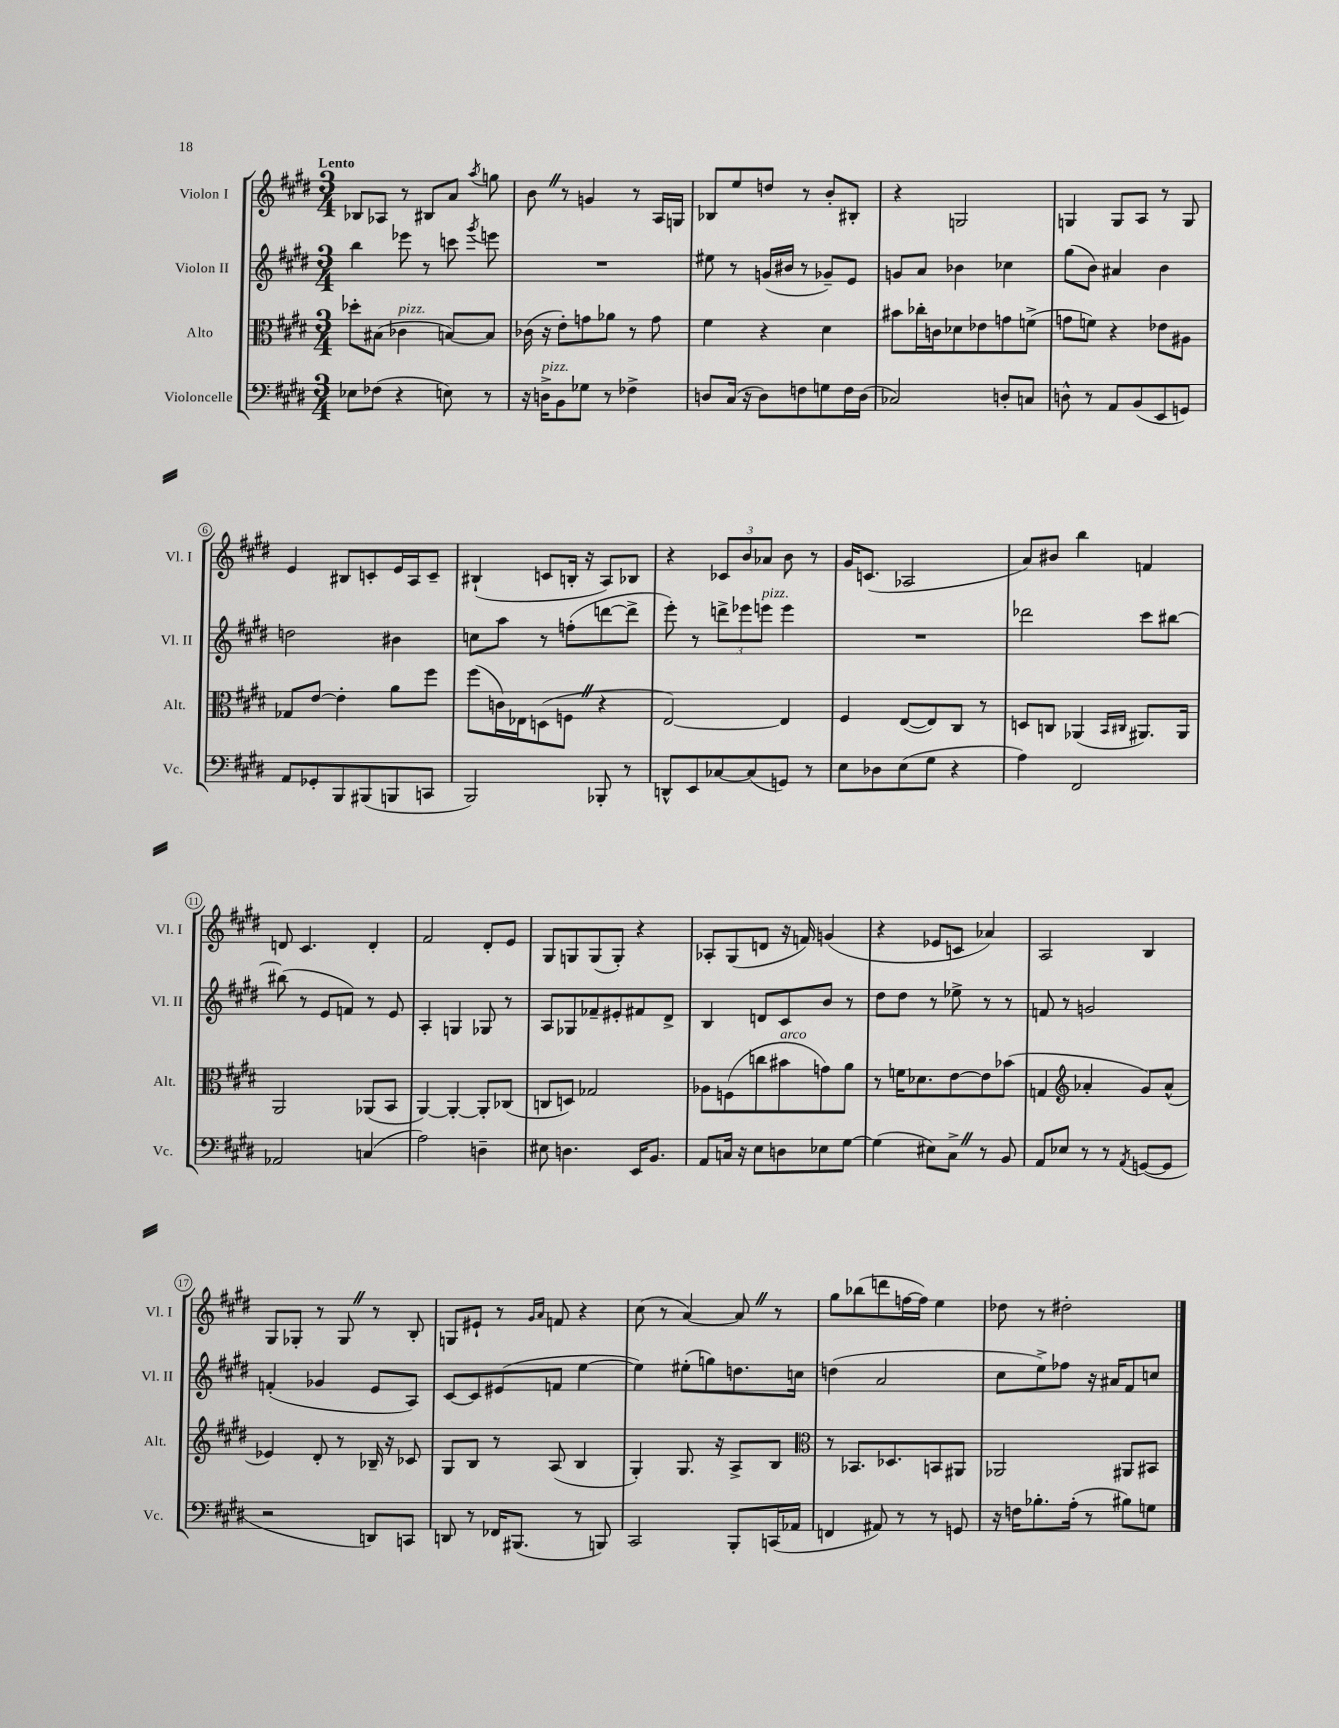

**kern	**kern	**kern	**kern
*part4	*part3	*part2	*part1
*staff4	*staff3	*staff2	*staff1
*I"Violoncelle	*I"Alto	*I"Violon II	*I"Violon I
*I'Vc.	*I'Alt.	*I'Vl. II	*I'Vl. I
*clefF4	*clefC3	*clefG2	*clefG2
*k[f#c#g#d#]	*k[f#c#g#d#]	*k[f#c#g#d#]	*k[f#c#g#d#]
*M3/4	*M3/4	*M3/4	*M3/4
=1	=1	=1	=1
!	!	!	!LO:TX:a:B:t=Lento
8E-X\L	8dd-X'\L	4bb\	8B-X/L
(8F-X\J	(8B#X\J	.	8A-X/J
!	!LO:TX:a:i:t=pizz.	!	!
4r	4c-X\	8eee-X\	8r
.	.	8r	8B#X/L
8En\)	[8Bn/L)	8cccn\	8a/J
.	.	8qggg#/	8qaa/
8r	8B/J]	8eeen\	8ggn\
=2	=2	=2	=2
16r	(16c-X\	2.r	8bZ\
!LO:TX:a:i:t=pizz.	!	!	!
16Dn^\KL	16r	.	.
8BB\	8e'\L)	.	8r
8G-X\J	8gn\	.	4gn/
8r	8a-X\J	.	.
4F-X^\	8r	.	8r
.	8g\	.	16A/LL
.	.	.	16Gn/JJ
=3	=3	=3	=3
8Dn/L	4f#\	8ee#X\	8B-X/L
(16C#/Jk	.	8r	8ee/
16r	.	.	.
8D\L)	4r	(16gn/LL	8ddn/J
.	.	16b#X/JJ	.
8Fn\	.	8r	8r
8Gn\	4d#\	8g-X~/L)	8b'/L
16F\L	.	8e/J	8B#X'/J
(16D\JJ	.	.	.
=4	=4	=4	=4
2C-X/)	8b#X\L	8gn/L	4r
.	16cc-X'\L	8a/J	.
.	16cn\J	.	.
.	8d-X\	4b-X\	2Gn/
.	8e-X\	.	.
8Dn'/L	8gn\	4cc-X\	.
8Cn/J	(8fn^\J	.	.
=5	=5	=5	=5
8Dn^^\	8gn\L	(8gg#\L	4Gn/
8r	8fn\J)	8b\J)	.
8AA/L	4r	4a#X/	8G/L
(8BB/	.	.	8A/J
8EE/	8e-X\L	4b\	8r
8GGn/J)	8A#X\J	.	8G/
!!LO:LB:g=z
=6	=6	=6	=6
8AA/L	8G-X/L	2ddn\	4e/
8GG-X'/	[8e/J	.	.
8BBB/	4e'\]	.	8B#X/L
(8BBB#X/	.	.	8cn'/
8BBBn/	8a\L	4b#X\	16e/L
.	.	.	16A/J
8CCn/J	8ff#\J	.	8c~/J
=7	=7	=7	=7
2BBB/)	(8ff#\L	8ccn\L	(4B#X`/
.	16cn\L)	8aa\J	.
.	16E-X\J	.	.
.	(8Dn\	8r	8cn/L
.	8FnZ\J	(8ffn'\L	16Bn'/Jk
.	.	.	16r
8BBB-X'/	4r	[8dddn\	8A/L)
8r	.	8ddd^\J]	8B-X/J
=8	=8	=8	=8
8DDn^^/L	[2E/)	8eee'\)	4r
8EE/	.	8r	.
[8C-X/	.	12dddn^\L	12c-X/L
.	.	12eee-X\	12b/
(8C-/]	.	.	.
!	!	!LO:TX:a:i:t=pizz.	!
.	.	12eeen\J	12a-X/J
8GGn/J)	4E/]	4eee\	8b\
8r	.	.	8r
=9	=9	=9	=9
8E\L	4F#/	2.r	16g#/KL
.	.	.	(8.cn/J
8D-X\	.	.	.
(8E\	([8E/L	.	2A-X/
8G#\J	8E/])	.	.
4r	8C#/J	.	.
.	8r	.	.
=10	=10	=10	=10
4A\)	8Dn/L	2ddd-X\	8a/L)
.	8Cn/J	.	8b#X/J
2FF#/	(4AA-X/	.	4bb\
.	16qqBB/LL	.	.
.	16qqC#X/JJ	.	.
.	8.AA#X/L)	8ccc#\L	4fn/
.	.	[8bb#X\J	.
.	16AA#/Jk	.	.
!!LO:LB:g=z
=11	=11	=11	=11
2AA-X/	2AA/	(8bb#X\]	8dn/
.	.	8r	4.c#/
.	.	8e/L	.
.	.	8fn/J)	.
(4Cn/	(8AA-X/L	8r	4d'/
.	8BB/J	8e/	.
=12	=12	=12	=12
2A\)	[4AA/)	4A'/	2f#/
.	4AA'/_	4Gn/	.
4Dn~\	8AA'/L]	8G-X/	8d#'/L
.	(8C-X/J	8r	8e/J
=13	=13	=13	=13
8E#X\	8Cn/L	8A/L	8G#/L
4.Dn\	8Dn/J)	8G-X/	8Gn/
.	2G-X/	8f-X~/	(8G/
.	.	8e#X'/	8G'/J)
16EE/KL	.	8f#X/	4r
8.BB/J	.	.	.
.	.	8d#^/J	.
=14	=14	=14	=14
8AA/L	8A-X\L	4B/	8A-X'/L
16Cn/Jk	(8Fn\	.	(8G#/
16r	.	.	.
8E\L	8ccn\	8dn/L	8dn/J
!	!LO:TX:a:i:t=arco	!	!
8Dn\	8b#X\	8c#/	16r
.	.	.	16fn/)
8E-X\	8gn\)	8b/J	(4gn/
[8G#\J	8a\J	8r	.
=15	=15	=15	=15
(4G#\]	8r	8dd#\L	4r
.	16fn\KL	8dd#\J	.
.	8.d-X\	.	.
8E#X\L)	.	8r	8e-X/L
8C#^Z\J	[8e\	8ee-X^\	8cn/J
8r	8e\]	8r	4a-X/)
8BB/	(8b-X\J	8r	.
=16	=16	=16	=16
8AA/L	4Gn/	8fn/	2A/
8E-X/J	.	8r	.
*	*clefG2	*	*
8r	4a-X'/	2gn/	.
8r	.	.	.
8qAA/	.	.	.
([8GGn/L	8g#/L)	.	4B/
8GG/J]	(8a-^^/J	.	.
!!LO:LB:g=z
=17	=17	=17	=17
2r	4e-X/)	(4fn'/	8G#/L
.	.	.	8G-X'/J
.	8d#'/	4g-X/	8r
.	8r	.	8G-Z/
8DDn/L)	16B-X~/	8e/L	8r
.	16r	.	.
8CCn/J	8c-X/	8A/J)	8B'/
=18	=18	=18	=18
8DDn/	8G#/L	[8c#/L	8Gn/L
8r	8B/J	8c#/]	8e#X`/J
16FF-X/KL	8r	(8e#X/	8r
(8.BBB#X/J	.	.	.
.	.	.	16qqg#/LL
.	.	.	16qqa/JJ
.	(8A/	8fn/J	8fn/
8r	4B/	[4ee\	4r
8BBBn/)	.	.	.
=19	=19	=19	=19
2CC#/	4G#'/)	4ee\])	(8cc#\
.	.	.	8r
.	8.G#/	(8ee#X'\L	[4a/)
.	.	8ggn\)	.
.	16r	.	.
8BBB'/L	8A^/L	8.ddn\	8aZ/]
(16CCn/L	8B/J	.	8r
16AA-X/JJ	.	16ccn\Jk	.
=20	=20	=20	=20
*	*clefC3	*	*
4FFn/	8r	(4ddn\	8gg#\L
.	8.BB-X/L	.	(8bb-X\
8AA#X/)	.	2a/	8dddn\
.	8.D-X/	.	.
8r	.	.	[16ffn\L
.	.	.	16ff\JJ])
8r	8BBn/	.	4ee\
8GGn/	8AA#X/J	.	.
=21	=21	=21	=21
16r	2AA-X/	8cc#\L	8dd-X\
16Fn\KL	.	.	.
8.B-X'\	.	8ee^\)	8r
.	.	8ff-X\J	2dd#X'\
(16A'\Jk	.	.	.
8r	.	16r	.
.	.	16a#X/KL	.
8B#X\L)	8AA#X/L	8f#/	.
8Gn\J	8BB#X/J	8ccn/J	.
==	==	==	==
*-	*-	*-	*-
